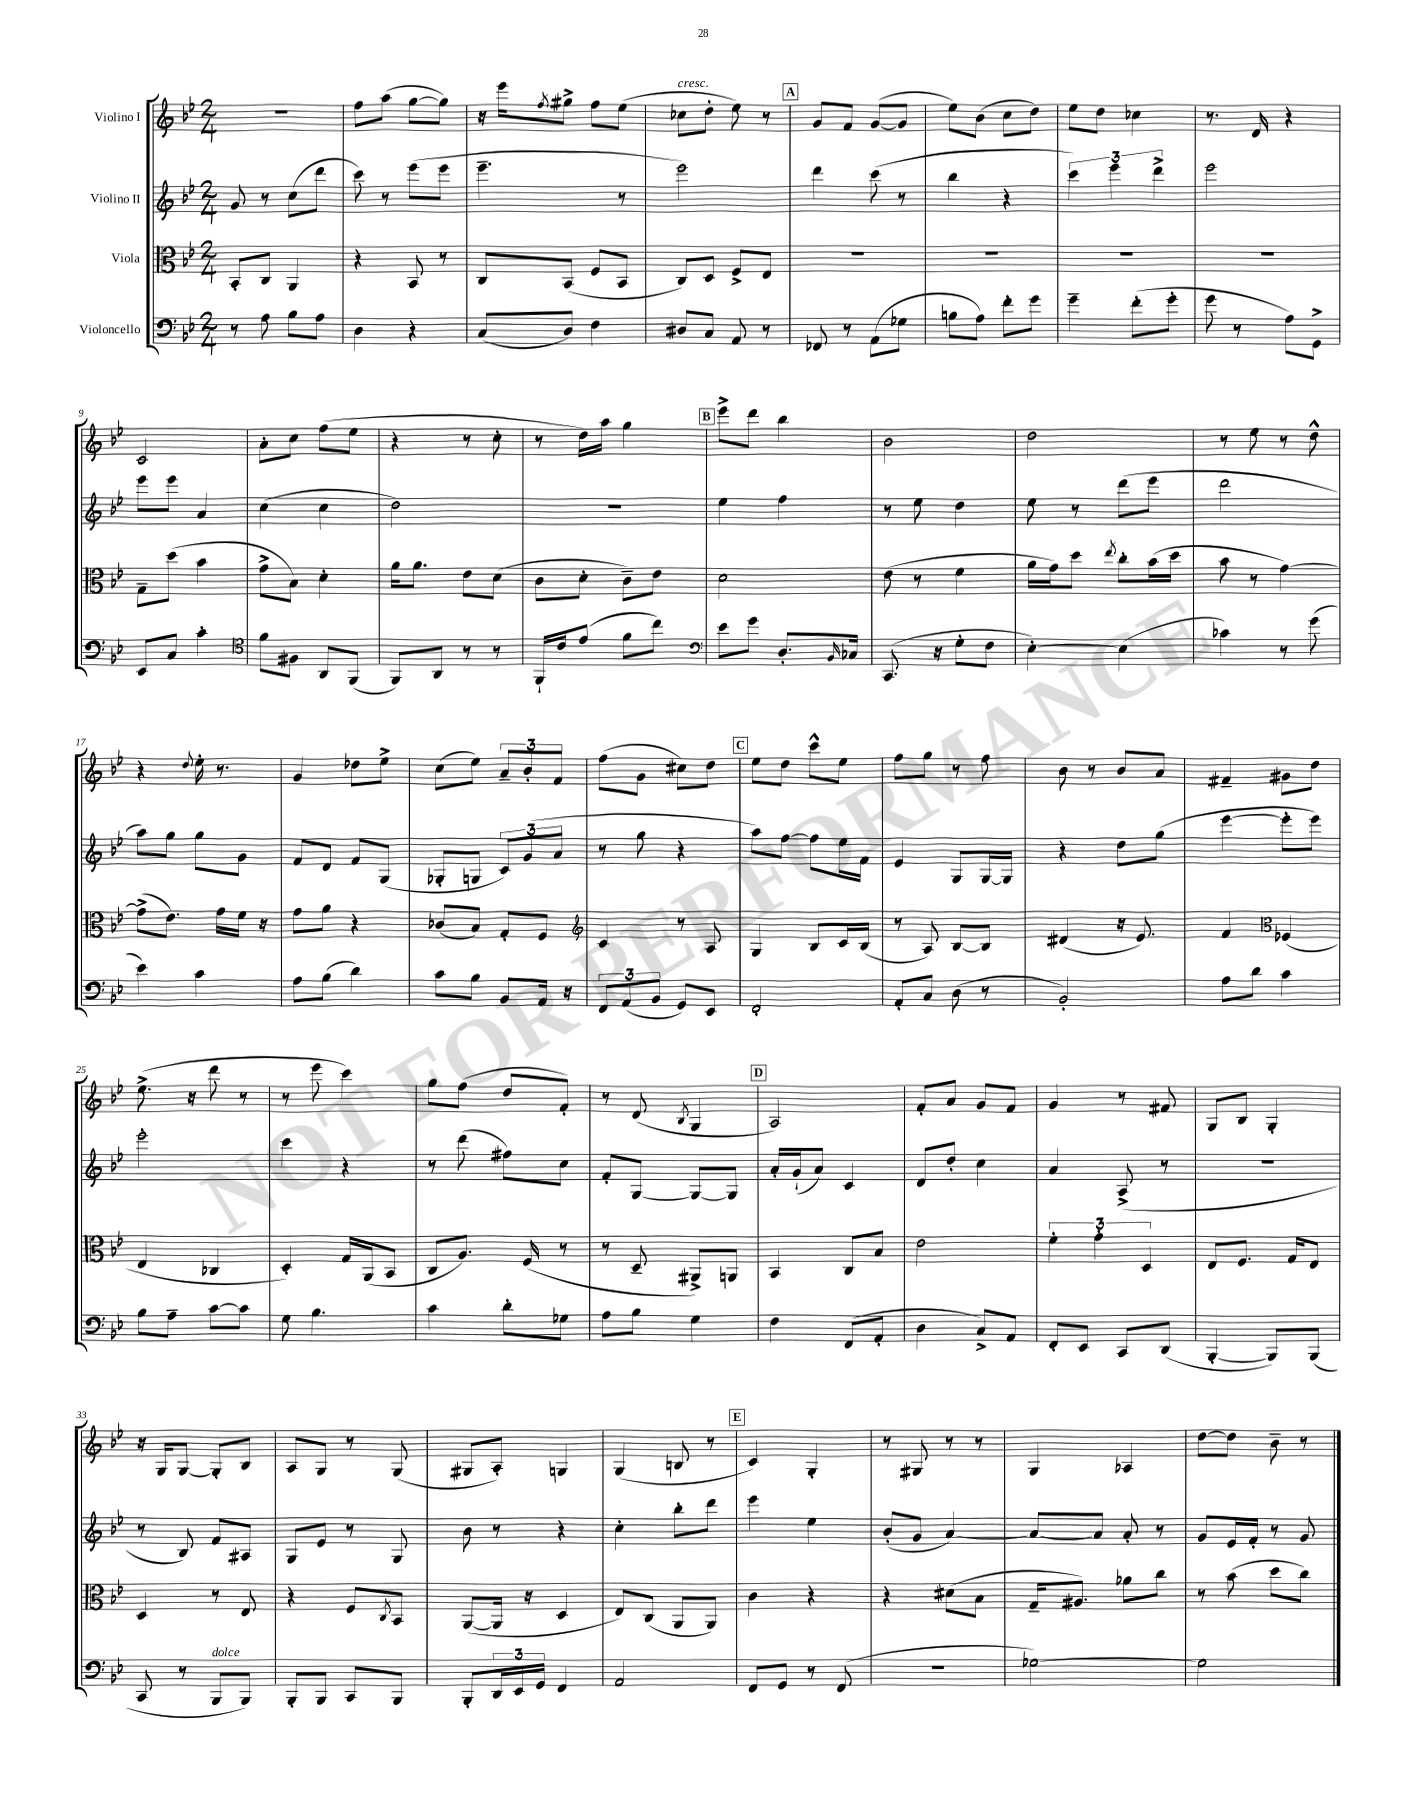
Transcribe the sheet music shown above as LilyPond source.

<<
\new StaffGroup <<
\new Staff = "s0" \with { instrumentName = "Violino I" } {
    \clef treble \key bes \major \numericTimeSignature \time 2/4
    r2 |
    f''8 a''8( g''8~ g''8) |
    r16 ees'''16 \acciaccatura { f''8 } gis''8-> f''8 ees''8( |
    ces''8^\markup { \italic "cresc." } d''8-. ees''8) r8 |
    \mark \markup { \box "A" } g'8 f'8 g'8~( g'8 |
    ees''8) bes'8( c''8 d''8) |
    ees''8 d''8 ces''4 |
    r8. d'16 r4 |
    c'2 |
    a'8-. c''8 f''8( ees''8 |
    r4 r8 c''8-. |
    r8 d''16) a''16 g''4 |
    \mark \markup { \box "B" } ees'''8-> d'''8 bes''4 |
    bes'2 |
    d''2 |
    r8 ees''8 r8 d''8-^ |
    r4 \appoggiatura { d''8 } ees''16-. r8. |
    g'4 des''8 ees''8-> |
    c''8( ees''8) \tuplet 3/2 { a'8-- bes'8-. f'8 } |
    f''8( g'8 cis''8) d''8 |
    \mark \markup { \box "C" } ees''8 d''8 c'''8-^ ees''8 |
    f''8 g''8 r8 f''8 |
    bes'8 r8 bes'8 a'8 |
    fis'4-- gis'8 d''8 |
    ees''8.->( r16 d'''8 r8 |
    r8 ees'''8 c'''4) |
    g''8 f''8( d''8 f'8-.) |
    r8 d'8( \acciaccatura { bes8 } g4 |
    \mark \markup { \box "D" } a2) |
    f'8-. a'8 g'8 f'8 |
    g'4 r8 fis'8 |
    g8 bes8 g4-. |
    r16 g16 g8~ g8-. bes8 |
    a8 g8 r8 g8( |
    gis8 a8-.) g4 |
    g4( b8 r8 |
    \mark \markup { \box "E" } c'4) g4-. |
    r8 gis8 r8 r8 |
    g4 aes4 |
    d''8~ d''8 bes'8-- r8 \bar "|." |
}
\new Staff = "s1" \with { instrumentName = "Violino II" } {
    \clef treble \key bes \major \numericTimeSignature \time 2/4
    g'8 r8 c''8( d'''8 |
    c'''8) r8 ees'''8( ees'''8 |
    ees'''4.-- r8 |
    ees'''2) |
    \mark \markup { \box "A" } d'''4 c'''8( r8 |
    bes''4 r4 |
    \tuplet 3/2 { c'''4) ees'''4 d'''4-> } |
    ees'''2 |
    ees'''8 ees'''8 a'4 |
    c''4( c''4 |
    d''2) |
    r2 |
    \mark \markup { \box "B" } ees''4 f''4 |
    r8 ees''8 d''4 |
    ees''8 r8 d'''8( ees'''8 |
    d'''2 |
    a''8) g''8 g''8 g'8 |
    f'8 d'8 f'8 g8( |
    ges8-. g8 \tuplet 3/2 { c'8) g'8( a'8 } |
    r8 g''8 r4 |
    \mark \markup { \box "C" } a''8) f''8~ f''8 ees''16 f'16 |
    ees'4 g8 g16~ g16 |
    r4 d''8 g''8( |
    ees'''4~ ees'''8-. ees'''8) |
    ees'''2-. |
    c'''4 r4 |
    r8 d'''8( fis''8) c''8 |
    f'8-. g8~ g8~ g8 |
    \mark \markup { \box "D" } a'16-. g'16-!( a'8) c'4 |
    d'8 d''8-. c''4 |
    a'4 a8->( r8 |
    R2 |
    r8 bes8) f'8 ais8 |
    g8 ees'8 r8 g8 |
    bes'8 r8 r4 |
    c''4-. bes''8-. d'''8 |
    \mark \markup { \box "E" } ees'''4 ees''4 |
    bes'8-.( g'8 a'4~) |
    a'8~ a'8 a'8-. r8 |
    g'8 ees'16 f'16-. r8 g'8 \bar "|." |
}
\new Staff = "s2" \with { instrumentName = "Viola" } {
    \clef alto \key bes \major \numericTimeSignature \time 2/4
    bes,8-. c8 a,4 |
    r4 bes,8 r8 |
    c8 bes,8( f8 bes,8 |
    c8) d8 f8-> ees8 |
    \mark \markup { \box "A" } R2 |
    R2 |
    R2 |
    R2 |
    g8-- d''8( bes'4 |
    g'8-> bes8) d'4-. |
    a'16 a'8. ees'8 d'8( |
    c'8 d'8-. c'8--) ees'8 |
    \mark \markup { \box "B" } d'2 |
    ees'8( r8 f'4 |
    a'16 g'16) d''8 \acciaccatura { ees''8 } c''8-. bes'16( d''16 |
    bes'8 r8 g'4~) |
    g'8->( ees'8.) g'16 f'16 r16 |
    g'8 a'8 r4 |
    ces'8( bes8) g8-. f8 |
    \clef treble c'4 r8 a8 |
    \mark \markup { \box "C" } g4 bes8 c'16 bes16( |
    r8 a8) bes8~ bes8 |
    dis'4( r16 ees'8.) |
    f'4 \clef alto fes4( |
    ees4 ces4 |
    d4-.) g16 a,16( bes,8 |
    c8 a8.) f16( r8 |
    r8 d8-- ais,8->) a,8 |
    \mark \markup { \box "D" } bes,4 c8 bes8 |
    ees'2 |
    \tuplet 3/2 { f'4-. g'4-. d4 } |
    ees8 f8. g16 ees8 |
    d4 r8 ees8 |
    r4 f8 \acciaccatura { c8 } bes,8 |
    a,8~( a,16 r16 d4 |
    ees8) c8( a,8 a,8) |
    \mark \markup { \box "E" } c'4 r4 |
    r4 dis'8( bes8 |
    g16-- ais8.) aes'8 c''8 |
    r8 bes'8( d''8 c''8) \bar "|." |
}
\new Staff = "s3" \with { instrumentName = "Violoncello" } {
    \clef bass \key bes \major \numericTimeSignature \time 2/4
    r8 a8 bes8 a8 |
    d4 r4 |
    c8( d8) f4 |
    dis8 c8 a,8 r8 |
    \mark \markup { \box "A" } fes,8 r8 a,8( ges8 |
    b8 a8) f'8-. g'8 |
    g'4-- f'8-.( g'8-. |
    g'8 r8 a8) g,8-> |
    ees,8 c8 c'4-. |
    \clef tenor f'8 fis8 a,8 f,8( |
    f,8) a,8 r8 r8 |
    f,16-! c'16 ees'8( f'8 c''8) |
    \mark \markup { \box "B" } \clef bass ees'8 g'8 d8.-. \grace { bes,16 } ces16 |
    c,8.( r16 g8-. f8 |
    ees4~-.) ees4( |
    ces'4) r8 g'8( |
    ees'4) c'4 |
    a8 bes8( d'4) |
    c'8 bes8 bes,8 a,16 r16 |
    \tuplet 3/2 { f,8 a,8( bes,8 } g,8) ees,8 |
    \mark \markup { \box "C" } f,2-. |
    a,8-. c8 d8( r8 |
    bes,2-.) |
    a8 d'8 c'4 |
    bes8 a8-- c'8~ c'8 |
    g8 bes4. |
    c'4 d'8-. ges8 |
    a8 bes8 g4 |
    \mark \markup { \box "D" } f4 f,8( a,8-. |
    d4 c8->) a,8 |
    f,8-. ees,8 c,8 d,8( |
    bes,,4~-. bes,,8) bes,,8( |
    c,8 r8 bes,,8^\markup { \italic "dolce" } bes,,8) |
    bes,,8-. bes,,8 c,8 bes,,8 |
    bes,,8-. \tuplet 3/2 { d,16 ees,16 g,16 } f,4 |
    a,2 |
    \mark \markup { \box "E" } f,8 g,8 r8 f,8( |
    R2 |
    ges2~) |
    ges2 \bar "|." |
}
>>
>>
